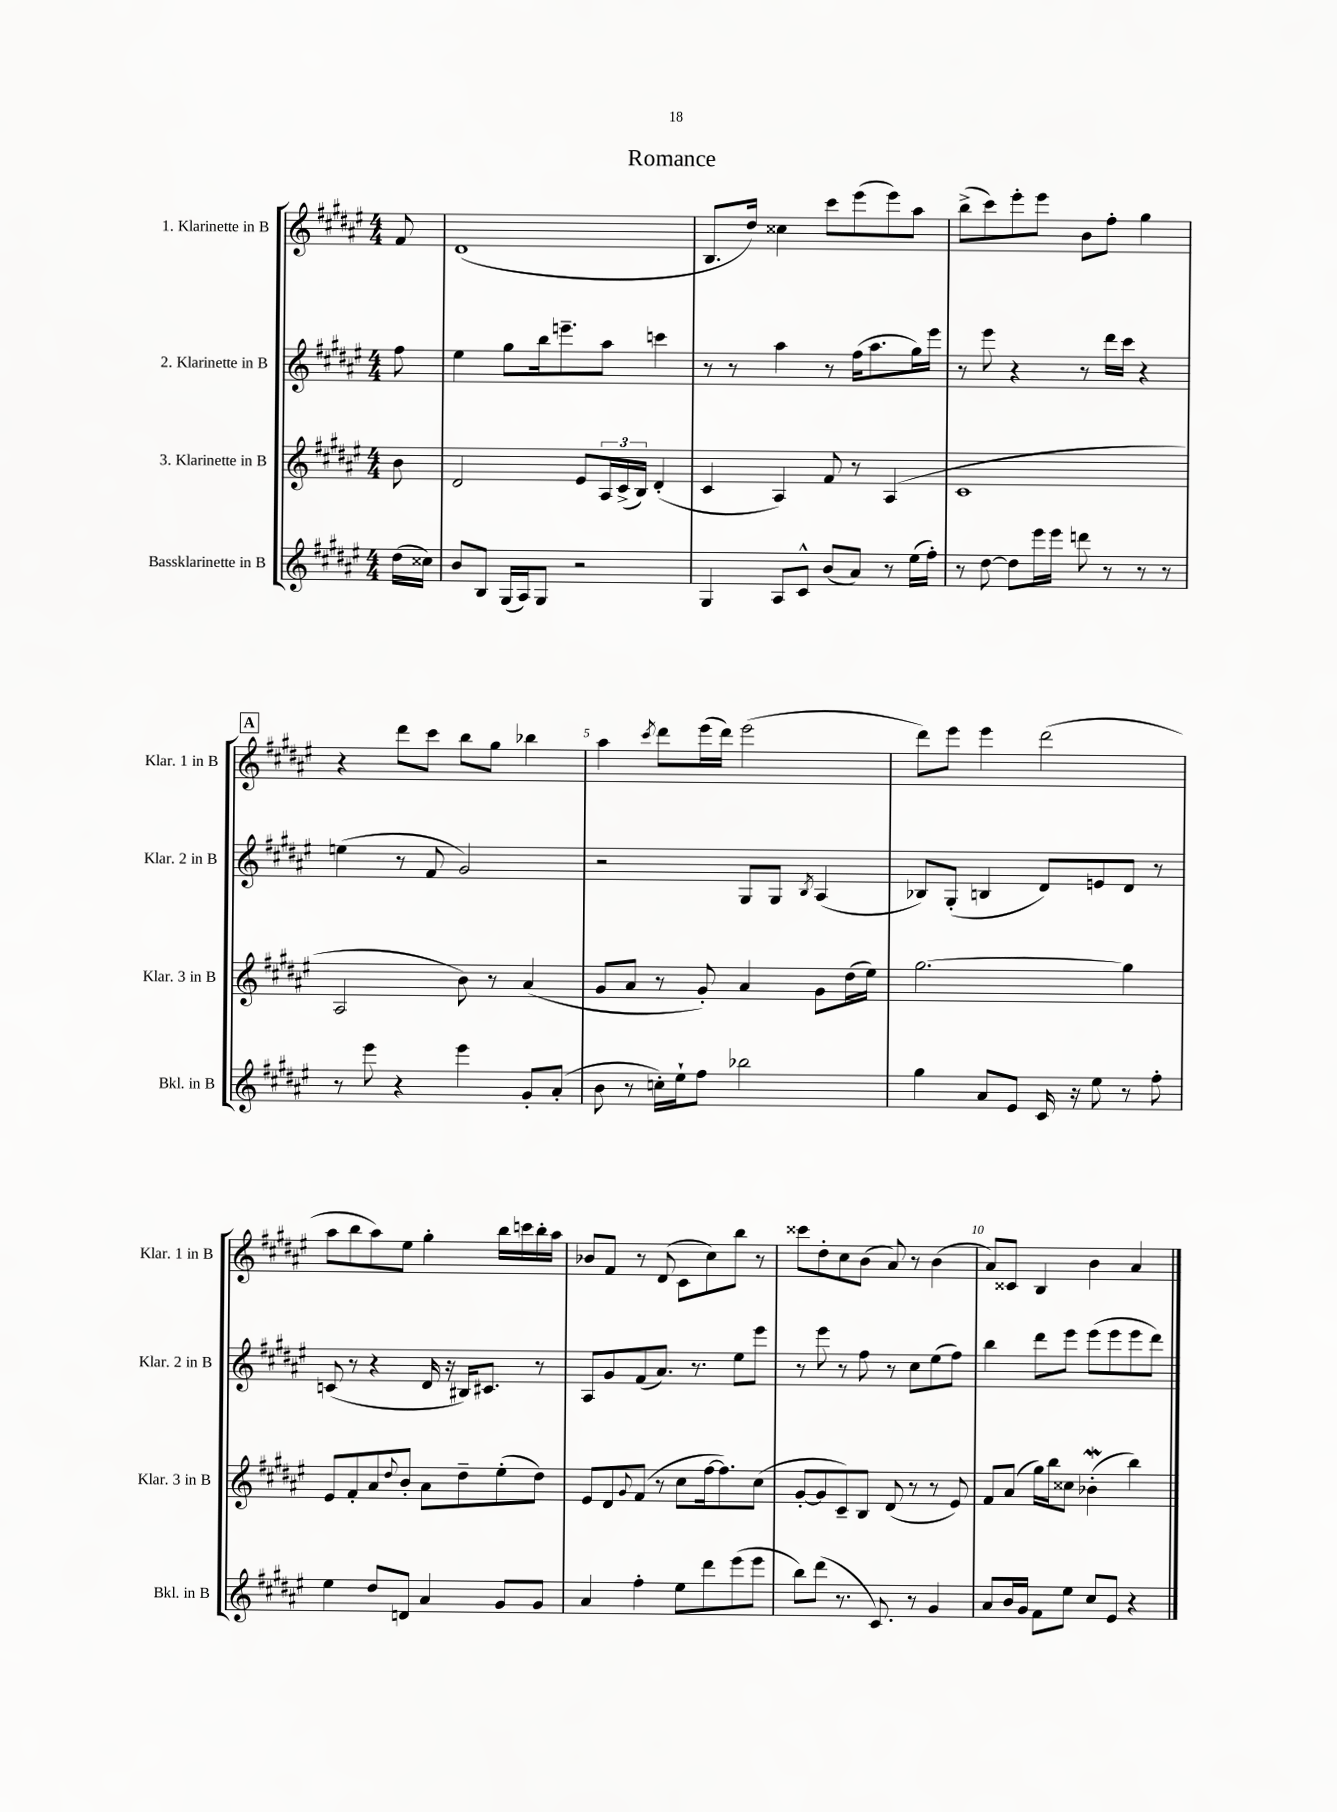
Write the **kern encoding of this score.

**kern	**kern	**kern	**kern
*staff4	*staff3	*staff2	*staff1
*clefG2	*clefG2	*clefG2	*clefG2
*k[f#c#g#d#a#e#]	*k[f#c#g#d#a#e#]	*k[f#c#g#d#a#e#]	*k[f#c#g#d#a#e#]
*M4/4	*M4/4	*M4/4	*M4/4
(16dd#	8b	8ff#	8f#
16cc##)	.	.	.
=	=	=	=
8b	2d#	4ee#	(1d#
8B	.	.	.
(16G#	.	8gg#	.
16A#)	.	.	.
8G#	.	16bb	.
.	.	8.eee~	.
2r	8e#	.	.
.	24A#	8aa#	.
.	(24c#^	.	.
.	24B)	.	.
.	(4d#'	4ccc	.
=	=	=	=
4G#	4c#	8r	8.B
.	.	8r	.
.	.	.	16dd#)
8A#	4A#)	4aa#	4cc##
8c#^^	.	.	.
(8b	8f#	8r	8ccc#
8a#)	8r	(16ff#	(8eee#
.	.	8.aa#	.
8r	(4A#	.	8eee#)
(16ee#	.	16gg#)	8aa#
16ff#')	.	16eee#	.
=	=	=	=
8r	1c#	8r	(8bb^
[8dd#	.	8eee#	8ccc#)
8dd#]	.	4r	8eee#'
16eee#	.	.	8eee#
16eee#	.	.	.
8ddd	.	8r	8b
8r	.	16ddd#	8ff#'
.	.	16ccc#	.
8r	.	4r	4gg#
8r	.	.	.
=	=	=	=
8r	2A#	(4ee	4r
8eee#	.	.	.
4r	.	8r	8ddd#
.	.	8f#	8ccc#
4eee#	8b)	2g#)	8bb
.	8r	.	8gg#
8g#'	(4a#	.	4bb-
(8a#'	.	.	.
=	=	=	=
8b	8g#	2r	4aa#
8r	8a#	.	.
.	.	.	8qccc#
16cc')	8r	.	8ddd#
16ee#`	.	.	.
8ff#	8g#')	.	(16eee#
.	.	.	16ddd#)
2bb-	4a#	8G#	(2eee#
.	.	8G#	.
.	.	8qB	.
.	8g#	(4A#	.
.	(16dd#	.	.
.	16ee#)	.	.
=	=	=	=
4gg#	[2.gg#	8B-)	8ddd#)
.	.	(8G#'	8eee#
8a#	.	4B	4eee#
8e#	.	.	.
16c#	.	8d#)	(2ddd#
16r	.	.	.
8ee#	.	8e	.
8r	4gg#]	8d#	.
8ff#'	.	8r	.
=	=	=	=
4ee#	8e#	(8c	8aa#
.	8f#'	8r	8bb
8dd#	8a#	4r	8aa#)
.	8qqdd#	.	.
8d	8b'	.	8ee#
4a#	8a#	16d#	4gg#'
.	.	16r	.
.	8dd#~	16B#)	.
.	.	8.c#	.
8g#	(8ee#'	.	16bb
.	.	.	16ccc
8g#	8dd#)	8r	16bb'
.	.	.	16aa#
=	=	=	=
4a#	8e#	8A#	8b-
.	8d#	8g#	8f#
.	8qqg#	.	.
4ff#'	(8f#	(8f#	8r
.	8r	8.a#)	(8d#
8ee#	8cc#	.	8c#
.	.	8.r	.
8ddd#	[16ff#	.	8cc#)
.	8.ff#])	.	.
(8eee#	.	8ee#	8bb
8eee#	(8cc#	8eee#	8r
=	=	=	=
8bb)	[8g#'	8r	8ccc##
(8ddd#	8g#]	8eee#	8dd#'
8.r	8c#~)	8r	8cc#
.	8B	8ff#	(8b
8.c#)	.	.	.
.	(8d#	8r	8a#)
8r	8r	8cc#	8r
4g#	8r	(8ee#	(4b
.	8e#)	8ff#)	.
=	=	=	=
8a#	8f#	4bb	8a#)
16b	(8a#	.	8c##
16g#	.	.	.
8f#	16gg#)	8ddd#	4B
.	16bb	.	.
8ee#	8cc##	8eee#	.
8cc#	(4b-'	(8eee#	4b
8e#	.	8eee#	.
4r	4bb)	8eee#	4a#
.	.	8ddd#)	.
==	==	==	==
*-	*-	*-	*-
